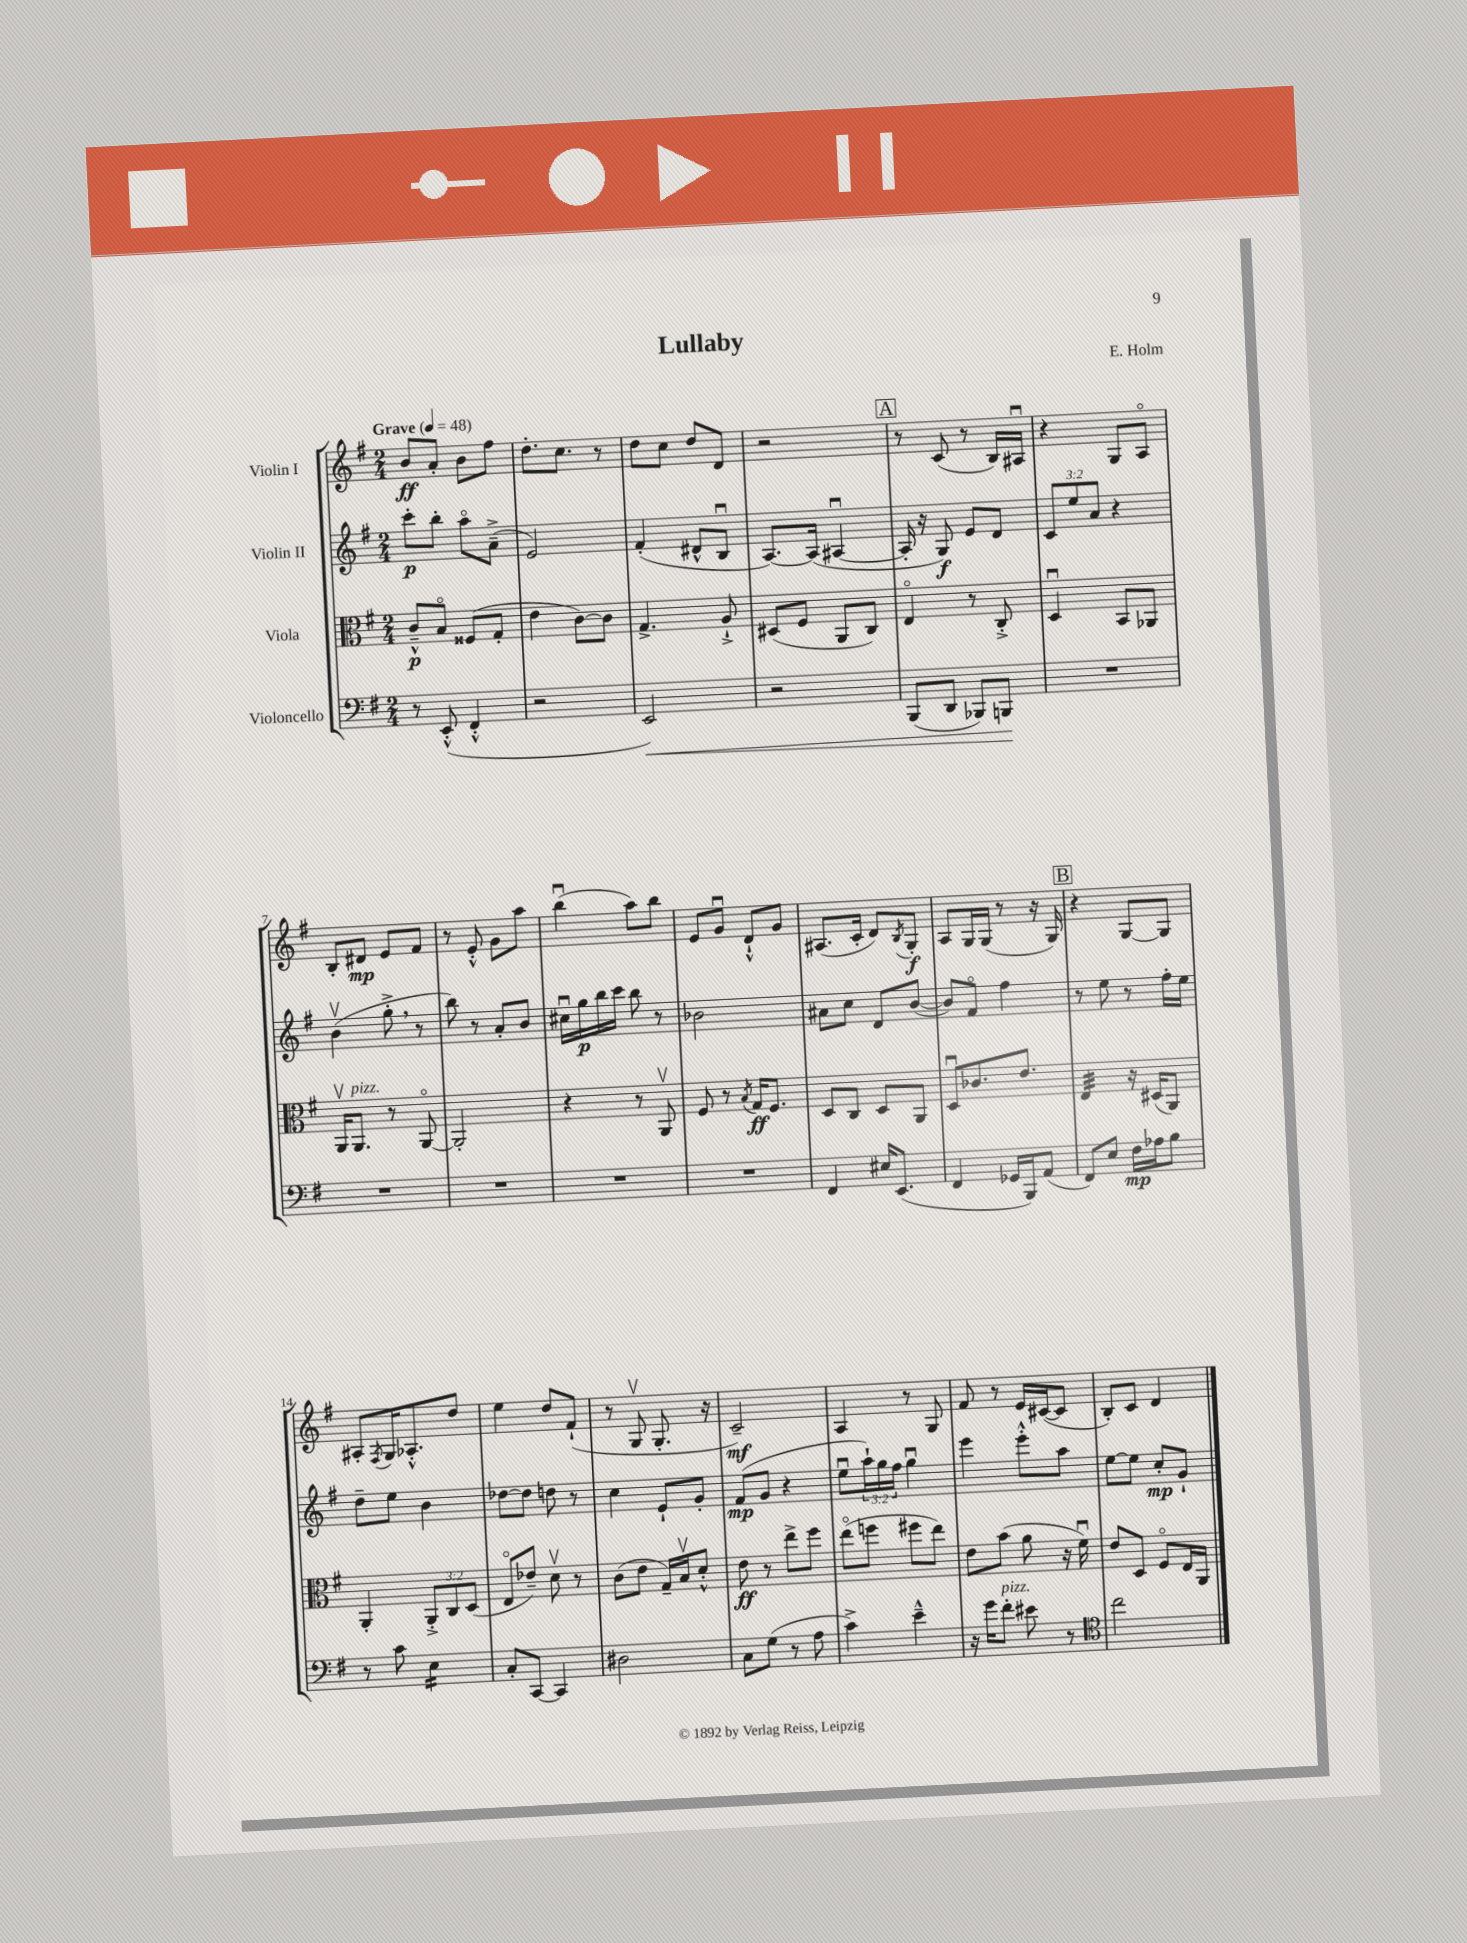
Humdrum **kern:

**kern	**dynam	**kern	**dynam	**kern	**dynam	**kern	**dynam
*part4	*part4	*part3	*part3	*part2	*part2	*part1	*part1
*staff4	*staff4	*staff3	*staff3	*staff2	*staff2	*staff1	*staff1
*I"Violoncello	*	*I"Viola	*	*I"Violin II	*	*I"Violin I	*
*clefF4	*	*clefC3	*	*clefG2	*	*clefG2	*
*k[f#]	*	*k[f#]	*	*k[f#]	*	*k[f#]	*
*M2/4	*	*M2/4	*	*M2/4	*	*M2/4	*
*MM48	*	*MM48	*	*MM48	*	*MM48	*
=1	=1	=1	=1	=1	=1	=1	=1
!	!	!	!	!	!	!LO:TX:a:B:t=Grave	!
8r	.	8c~^^/L	p	8ccc'\L	p	8b/L	ff
(8EE'^^/	.	8B/J	.	8bb'\J	.	8a'/J	.
4FF#'^^/	.	(8F##X/L	.	8aa\L	.	8b\L	.
.	.	8G'/J	.	(8a~^\J	.	8ff#\J	.
=2	=2	=2	=2	=2	=2	=2	=2
2r	.	4e\	.	2e/)	.	8.dd'\L	.
.	.	.	.	.	.	8.cc\J	.
.	.	[8c\L)	.	.	.	.	.
.	.	8c\J]	.	.	.	8r	.
=3	=3	=3	=3	=3	=3	=3	=3
!	!LO:HP:b	!	!	!	!	!	!
2EE/)	<	4.G^/	.	(4f#'/	.	8dd\L	.
.	.	.	.	.	.	8cc\J	.
.	.	.	.	8d#X^^/L	.	8dd/L	.
.	.	8A`^/	.	8Bu/J	.	8d/J	.
=4	=4	=4	=4	=4	=4	=4	=4
2r	.	(8D#X/L	.	[8.A/L)	.	2r	.
.	.	8F#/J	.	.	.	.	.
.	.	.	.	(16A/Jk]	.	.	.
.	.	8AA/L	.	[4A#Xu/	.	.	.
.	.	8C/J)	.	.	.	.	.
!!LO:REH:place=s1:t=A
=5	=5	=5	=5	=5	=5	=5	=5
(8BBB/L	.	4E/	.	16A#'/]	.	8r	.
.	.	.	.	16r	.	.	.
8DD/J	.	.	.	8G/)	f	(8c/	.
8BBB-X/L)	.	8r	.	8e/L	.	8r	.
8BBBn/J	.	8C'^/	.	8d/J	.	16B/LL)	.
.	.	.	.	.	.	16A#Xu/JJ	.
.	[	.	.	.	.	.	.
=6	=6	=6	=6	=6	=6	=6	=6
2r	.	4Du/	.	12c/L	.	4r	.
.	.	.	.	12ee/	.	.	.
.	.	.	.	12a/J	.	.	.
.	.	8BB/L	.	4r	.	8G/L	.
.	.	8AA-X/J	.	.	.	8A/J	.
!!LO:LB:g=z
=7	=7	=7	=7	=7	=7	=7	=7
2r	.	16AAv/KL	.	(4bv\	.	8B'/L	.
!	!	!LO:TX:a:i:t=pizz.	!	!	!	!	!
.	.	8.AA/J	.	.	.	.	.
.	.	.	.	.	.	8d#X/J	mp
.	.	8r	.	8gg'^,\	.	8e/L	.
.	.	[8AA/	.	8r	.	8f#/J	.
=8	=8	=8	=8	=8	=8	=8	=8
2r	.	2AA'/]	.	8bb\)	.	8r	.
.	.	.	.	8r	.	8e'^^/	.
.	.	.	.	8a'/L	.	8g\L	.
.	.	.	.	8b/J	.	8aa\J	.
=9	=9	=9	=9	=9	=9	=9	=9
2r	.	4r	.	16cc#Xu\LL	.	(4bbu\	.
.	.	.	.	16gg\	p	.	.
.	.	.	.	16bb\	.	.	.
.	.	.	.	16ccc\JJ	.	.	.
.	.	8r	.	8bb\	.	8aa\L)	.
.	.	8AAv/	.	8r	.	8bb\J	.
=10	=10	=10	=10	=10	=10	=10	=10
2r	.	8F#/	.	2b-X\	.	8e/L	.
.	.	8r	.	.	.	8gu/J	.
.	.	8qB/	.	.	.	.	.
.	.	16G/KL	ff	.	.	8d`^^/L	.
.	.	8.F#/J	.	.	.	.	.
.	.	.	.	.	.	8g/J	.
=11	=11	=11	=11	=11	=11	=11	=11
4FF#/	.	8D/L	.	8a#X\L	.	(8.A#X/L	.
.	.	8C/J	.	8cc\J	.	.	.
.	.	.	.	.	.	16c'/Jk	.
16E#X/KL	.	8D/L	.	8d/L	.	8d/L)	.
(8.EE/J	.	.	.	.	.	.	.
.	.	.	.	.	.	8qB/	.
.	.	8AA/J	.	([8b/J	.	8G'/J	f
=12	=12	=12	=12	=12	=12	=12	=12
4FF#/	.	8Du/L	.	8b/L])	.	8A/L	.
.	.	8.c-X/	.	8f#/J	.	16G/L	.
.	.	.	.	.	.	(16G/JJ	.
16GG-X/LL	.	.	.	4ff#\	.	8r	.
16BBB/J)	.	8.e/J	.	.	.	.	.
(8AA/J	.	.	.	.	.	16r	.
.	.	.	.	.	.	16G/)	.
!!LO:REH:place=s1:t=B
=13	=13	=13	=13	=13	=13	=13	=13
*	*	*tremolo	*	*	*	*	*
8FF#/L)	.	32E/LLL	.	8r	.	4r	.
.	.	32E/	.	.	.	.	.
.	.	32E/	.	.	.	.	.
.	.	32E/	.	.	.	.	.
8E/J	.	32E/	.	8ee\	.	.	.
.	.	32E/	.	.	.	.	.
.	.	32E/	.	.	.	.	.
.	.	32E/JJJ	.	.	.	.	.
*	*	*Xtremolo	*	*	*	*	*
16F#\LL	mp	16r	.	8r	.	[8G/L	.
16A-X\J	.	(16D#X/KL	.	.	.	.	.
8B\J	.	8AA/J)	.	16ff#'\LL	.	8G/J]	.
.	.	.	.	16ee\JJ	.	.	.
!!LO:LB:g=z
=14	=14	=14	=14	=14	=14	=14	=14
8r	.	4AA'/	.	8dd~\L	.	8A#X'/L	.
.	.	.	.	.	.	8qF#/	.
8c\	.	.	.	8ee\J	.	16G/K	.
.	.	.	.	.	.	8.A-X'^^/	.
*tremolo	*	*	*	*	*	*	*
16E\LL	.	12AA'^/L	.	4b\	.	.	.
16E\	.	.	.	.	.	.	.
.	.	12C/	.	.	.	.	.
16E\	.	.	.	.	.	8dd/J	.
.	.	(12D/J	.	.	.	.	.
16E\JJ	.	.	.	.	.	.	.
*Xtremolo	*	*	*	*	*	*	*
=15	=15	=15	=15	=15	=15	=15	=15
8C'/L	.	8E/L	.	[8dd-X\L	.	4ee\	.
[8CC/J	.	8e-X~/J)	.	8dd-\J]	.	.	.
4CC/]	.	8dv\	.	8ddn\	.	8dd/L	.
.	.	8r	.	8r	.	(8f#`/J	.
=16	=16	=16	=16	=16	=16	=16	=16
2D#X\	.	(8c\L	.	4cc\	.	8r	.
.	.	8e\J	.	.	.	8Gv/	.
.	.	16G~/LL)	.	8e`/L	.	8.G'/	.
.	.	16Bv/J	.	.	.	.	.
.	.	8d'^^/J	.	8g'/J	.	.	.
.	.	.	.	.	.	16r	.
=17	=17	=17	=17	=17	=17	=17	=17
8C\L	.	8e\	ff	(8f#/L	mp	2c~/)	mf
(8G\J	.	8r	.	8g/J	.	.	.
8r	.	8ee^\L	.	4r	.	.	.
8A\	.	8ff#\J	.	.	.	.	.
=18	=18	=18	=18	=18	=18	=18	=18
4c^\)	.	(8ee\L	.	8eeu\L	.	4A/	.
.	.	8ffn\J	.	24aa`\L)	.	.	.
.	.	.	.	24gg\	.	.	.
.	.	.	.	24ff#\JJ	.	.	.
4e~^^\	.	8ff#X\L	.	4ggu\	.	8r	.
.	.	8ee\J)	.	.	.	8G/	.
=19	=19	=19	=19	=19	=19	=19	=19
16r	.	8e\L	.	4eee\	.	8f#/	.
16g\KL	.	.	.	.	.	.	.
!LO:TX:a:i:t=pizz.	!	!	!	!	!	!	!
8f#'\J	.	(8b\J	.	.	.	8r	.
8e#X\	.	8a\	.	8eee'^^\L	.	16e/LL	.
.	.	.	.	.	.	([16c#X/J	.
8r	.	16r	.	8aa\J	.	8c#/J]	.
.	.	16f#u\)	.	.	.	.	.
=20	=20	=20	=20	=20	=20	=20	=20
*clefC4	*	*	*	*	*	*	*
2cc\	.	8e/L	.	[8ee\L	.	8B'/L)	.
.	.	8D/J	.	8ee\J]	.	8c/J	.
.	.	8F#/L	.	8cc'/L	mp	4d/	.
.	.	16E/L	.	8g`/J	.	.	.
.	.	16AA/JJ	.	.	.	.	.
==	==	==	==	==	==	==	==
*-	*-	*-	*-	*-	*-	*-	*-
